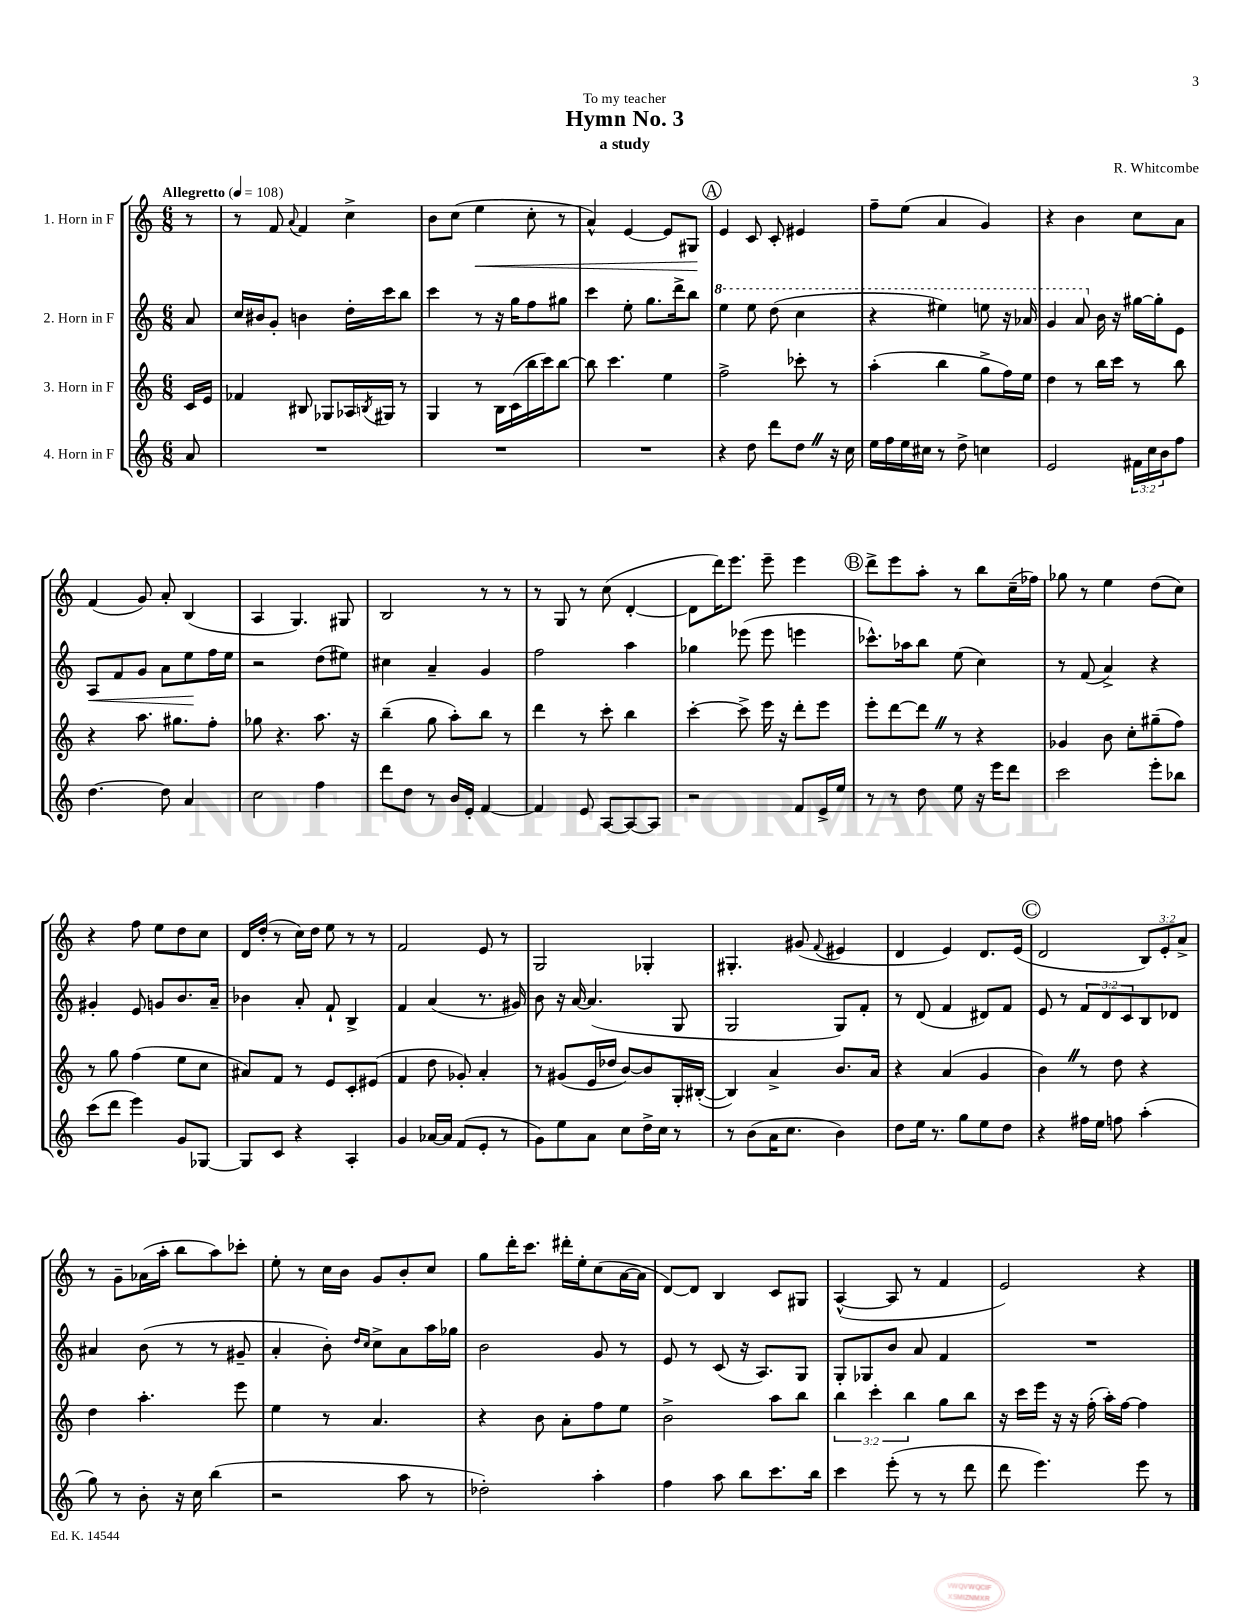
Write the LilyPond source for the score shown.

\header { title = "Hymn No. 3" composer = "R. Whitcombe" subtitle = "a study" dedication = "To my teacher" }
<<
\new StaffGroup <<
\new Staff = "s0" \with { instrumentName = "1. Horn in F" } {
    \clef treble \key c \major \numericTimeSignature \time 6/8 \override Staff.TupletNumber.text = #tuplet-number::calc-fraction-text \partial 8 \tempo "Allegretto" 4 = 108
    r8 |
    r8 f'8 \appoggiatura { a'8 } f'4 c''4-> |
    b'8 c''8( e''4\< c''8-. r8 |
    a'4-^) e'4~ e'8 gis8\! |
    \mark \markup { \circle "A" } e'4 c'8 c'8-. eis'4 |
    f''8-- e''8( a'4 g'4) |
    r4 b'4 c''8 a'8 |
    f'4( g'8) a'8-. b4( |
    a4 g4.) gis8 |
    b2 r8 r8 |
    r8 g8 r8 c''8( d'4~-. |
    d'8 d'''16) e'''8. e'''8-- e'''4 |
    \mark \markup { \circle "B" } d'''8-> e'''8 a''8-. r8 b''8 c''16--( fes''16) |
    ges''8 r8 e''4 d''8( c''8) |
    r4 f''8 e''8 d''8 c''8 |
    d'16 d''16-.( r8 c''16) d''16 e''8 r8 r8 |
    f'2 e'8 r8 |
    g2 ges4-. |
    gis4.-. gis'8( \appoggiatura { f'8 } eis'4 |
    d'4 e'4) d'8. e'16( |
    \mark \markup { \circle "C" } d'2 \tuplet 3/2 { b8) e'8-. a'8-> } |
    r8 g'8-- aes'16( a''16-. b''8 a''8) ces'''8-. |
    e''8-. r8 c''16 b'16 g'8 b'8-. c''8 |
    g''8 d'''16-. c'''8. dis'''16-. e''16-. c''8( a'16~ a'16 |
    d'8~) d'8 b4 c'8 gis8 |
    a4~-^( a8 r8 f'4 |
    e'2) r4 \bar "|." |
}
\new Staff = "s1" \with { instrumentName = "2. Horn in F" } {
    \clef treble \key c \major \numericTimeSignature \time 6/8 \override Staff.TupletNumber.text = #tuplet-number::calc-fraction-text \partial 8
    a'8 |
    c''16 bis'16 g'8-. b'4 d''16-. c'''16 b''8 |
    c'''4 r8 r16 g''16 f''8 gis''8 |
    c'''4 e''8-. g''8. d'''16-> b''8 |
    \mark \markup { \circle "A" } \ottava #1 e'''4 e'''8 d'''8( c'''4 |
    r4 eis'''4) e'''8 r16 aes''16 |
    g''4 a''8 \ottava #0 b'16 r16 gis''16~ gis''16-. e'8 |
    a8\< f'8 g'8 a'8 e''8\! f''16 e''16 |
    r2 d''8( eis''8) |
    cis''4 a'4-- g'4 |
    f''2 a''4 |
    ges''4 ees'''8( ees'''8 e'''4 |
    \mark \markup { \circle "B" } ces'''8.-^) aes''16 b''8 e''8( c''4) |
    r8 f'8( a'4->) r4 |
    gis'4-. e'8 g'8 b'8. a'16-- |
    bes'4 a'8-. f'8-! b4-> |
    f'4 a'4( r8. gis'16) |
    b'8 r16 a'16~ a'4.( g8 |
    g2 g8) f'8-. |
    r8 d'8( f'4 dis'8) f'8 |
    \mark \markup { \circle "C" } e'8 r8 \tuplet 3/2 { f'8 d'8 c'8 } b8 des'8 |
    ais'4 b'8( r8 r8 gis'8-- |
    a'4-. b'8-.) \grace { d''16 c''16 } c''8-> a'8 a''16 ges''16 |
    b'2 g'8 r8 |
    e'8 r8 c'8( r16 a8.) g8 |
    g8-. ges8 b'8 a'8 f'4 |
    R2. \bar "|." |
}
\new Staff = "s2" \with { instrumentName = "3. Horn in F" } {
    \clef treble \key c \major \numericTimeSignature \time 6/8 \override Staff.TupletNumber.text = #tuplet-number::calc-fraction-text \partial 8
    c'16 e'16 |
    fes'4 bis8 ges8 aes16 \acciaccatura { b8 } gis16 r8 |
    g4 r8 b16 c'16( b''16 c'''16) b''8~ |
    b''8 c'''4. e''4 |
    \mark \markup { \circle "A" } f''2-> ces'''8-. r8 |
    a''4-.( b''4 g''8-> f''16) e''16 |
    d''4 r8 b''16 c'''16 r8 b''8 |
    r4 a''8. gis''8. f''8-. |
    ges''8 r4. a''8. r16 |
    b''4--( g''8 a''8-.) b''8 r8 |
    d'''4 r8 c'''8-. b''4 |
    c'''4~-. c'''8-> e'''16 r16 d'''8-. e'''8 |
    \mark \markup { \circle "B" } e'''8-. d'''8~ d'''8 \once \override BreathingSign.text = \markup { \musicglyph "scripts.caesura.straight" } \breathe r8 r4 |
    ges'4 b'8 c''8-. gis''8--( f''8) |
    r8 g''8 f''4( e''8 c''8 |
    ais'8) f'8 r8 e'8 c'8-. eis'8( |
    f'4 d''8 ges'8-.) a'4-. |
    r8 gis'8( e'16 des''16 b'8~) b'8 g16-. bis16~-.( |
    bis4) a'4-> b'8. a'16 |
    r4 a'4( g'4 |
    \mark \markup { \circle "C" } b'4) \once \override BreathingSign.text = \markup { \musicglyph "scripts.caesura.straight" } \breathe r8 d''8 r4 |
    d''4 a''4.-. e'''8 |
    e''4 r8 a'4. |
    r4 b'8 a'8-. f''8 e''8 |
    b'2-> a''8 b''8 |
    \tuplet 3/2 { b''4 c'''4-. b''4 } g''8 b''8 |
    r16 c'''16 e'''16 r16 r16 f''16-.( a''16-.) f''16~ f''4 \bar "|." |
}
\new Staff = "s3" \with { instrumentName = "4. Horn in F" } {
    \clef treble \key c \major \numericTimeSignature \time 6/8 \override Staff.TupletNumber.text = #tuplet-number::calc-fraction-text \partial 8
    a'8 |
    R2. |
    R2. |
    R2. |
    \mark \markup { \circle "A" } r4 d''8 d'''8 d''8 \once \override BreathingSign.text = \markup { \musicglyph "scripts.caesura.straight" } \breathe r16 c''16 |
    e''16 f''16 e''16 cis''16 r8 d''8-> c''4 |
    e'2 \tuplet 3/2 { fis'16 c''16 b'16 } f''8 |
    d''4.~ d''8 a'4 |
    c''2 f''4 |
    d'''8 d''8 r8 b'16 e'16-. f'4~ |
    f'4 e'8 a8~ a8~ a8 |
    r2 f'8 e'16-> e''16 |
    \mark \markup { \circle "B" } r8 r8 d''8 e''8 r16 e'''16 d'''8 |
    c'''2 e'''8-. bes''8 |
    c'''8( d'''8 e'''4) g'8 ges8~ |
    ges8 c'8 r4 a4-. |
    g'4 aes'16~ aes'16 f'8( e'8-. r8 |
    g'8) e''8 a'8 c''8 d''16-> c''16 r8 |
    r8 b'8( a'16 c''8. b'4) |
    d''8 e''16 r8. g''8 e''8 d''8 |
    \mark \markup { \circle "C" } r4 fis''16 e''16 f''8 a''4-.( |
    g''8) r8 b'8-. r16 c''16 b''4( |
    r2 a''8 r8 |
    des''2-.) a''4-. |
    f''4 a''8 b''8 c'''8. b''16 |
    c'''4 e'''8-.( r8 r8 d'''8 |
    d'''8 e'''4.) e'''8 r8 \bar "|." |
}
>>
>>
\layout { \context { \Score \remove "Bar_number_engraver" } }
